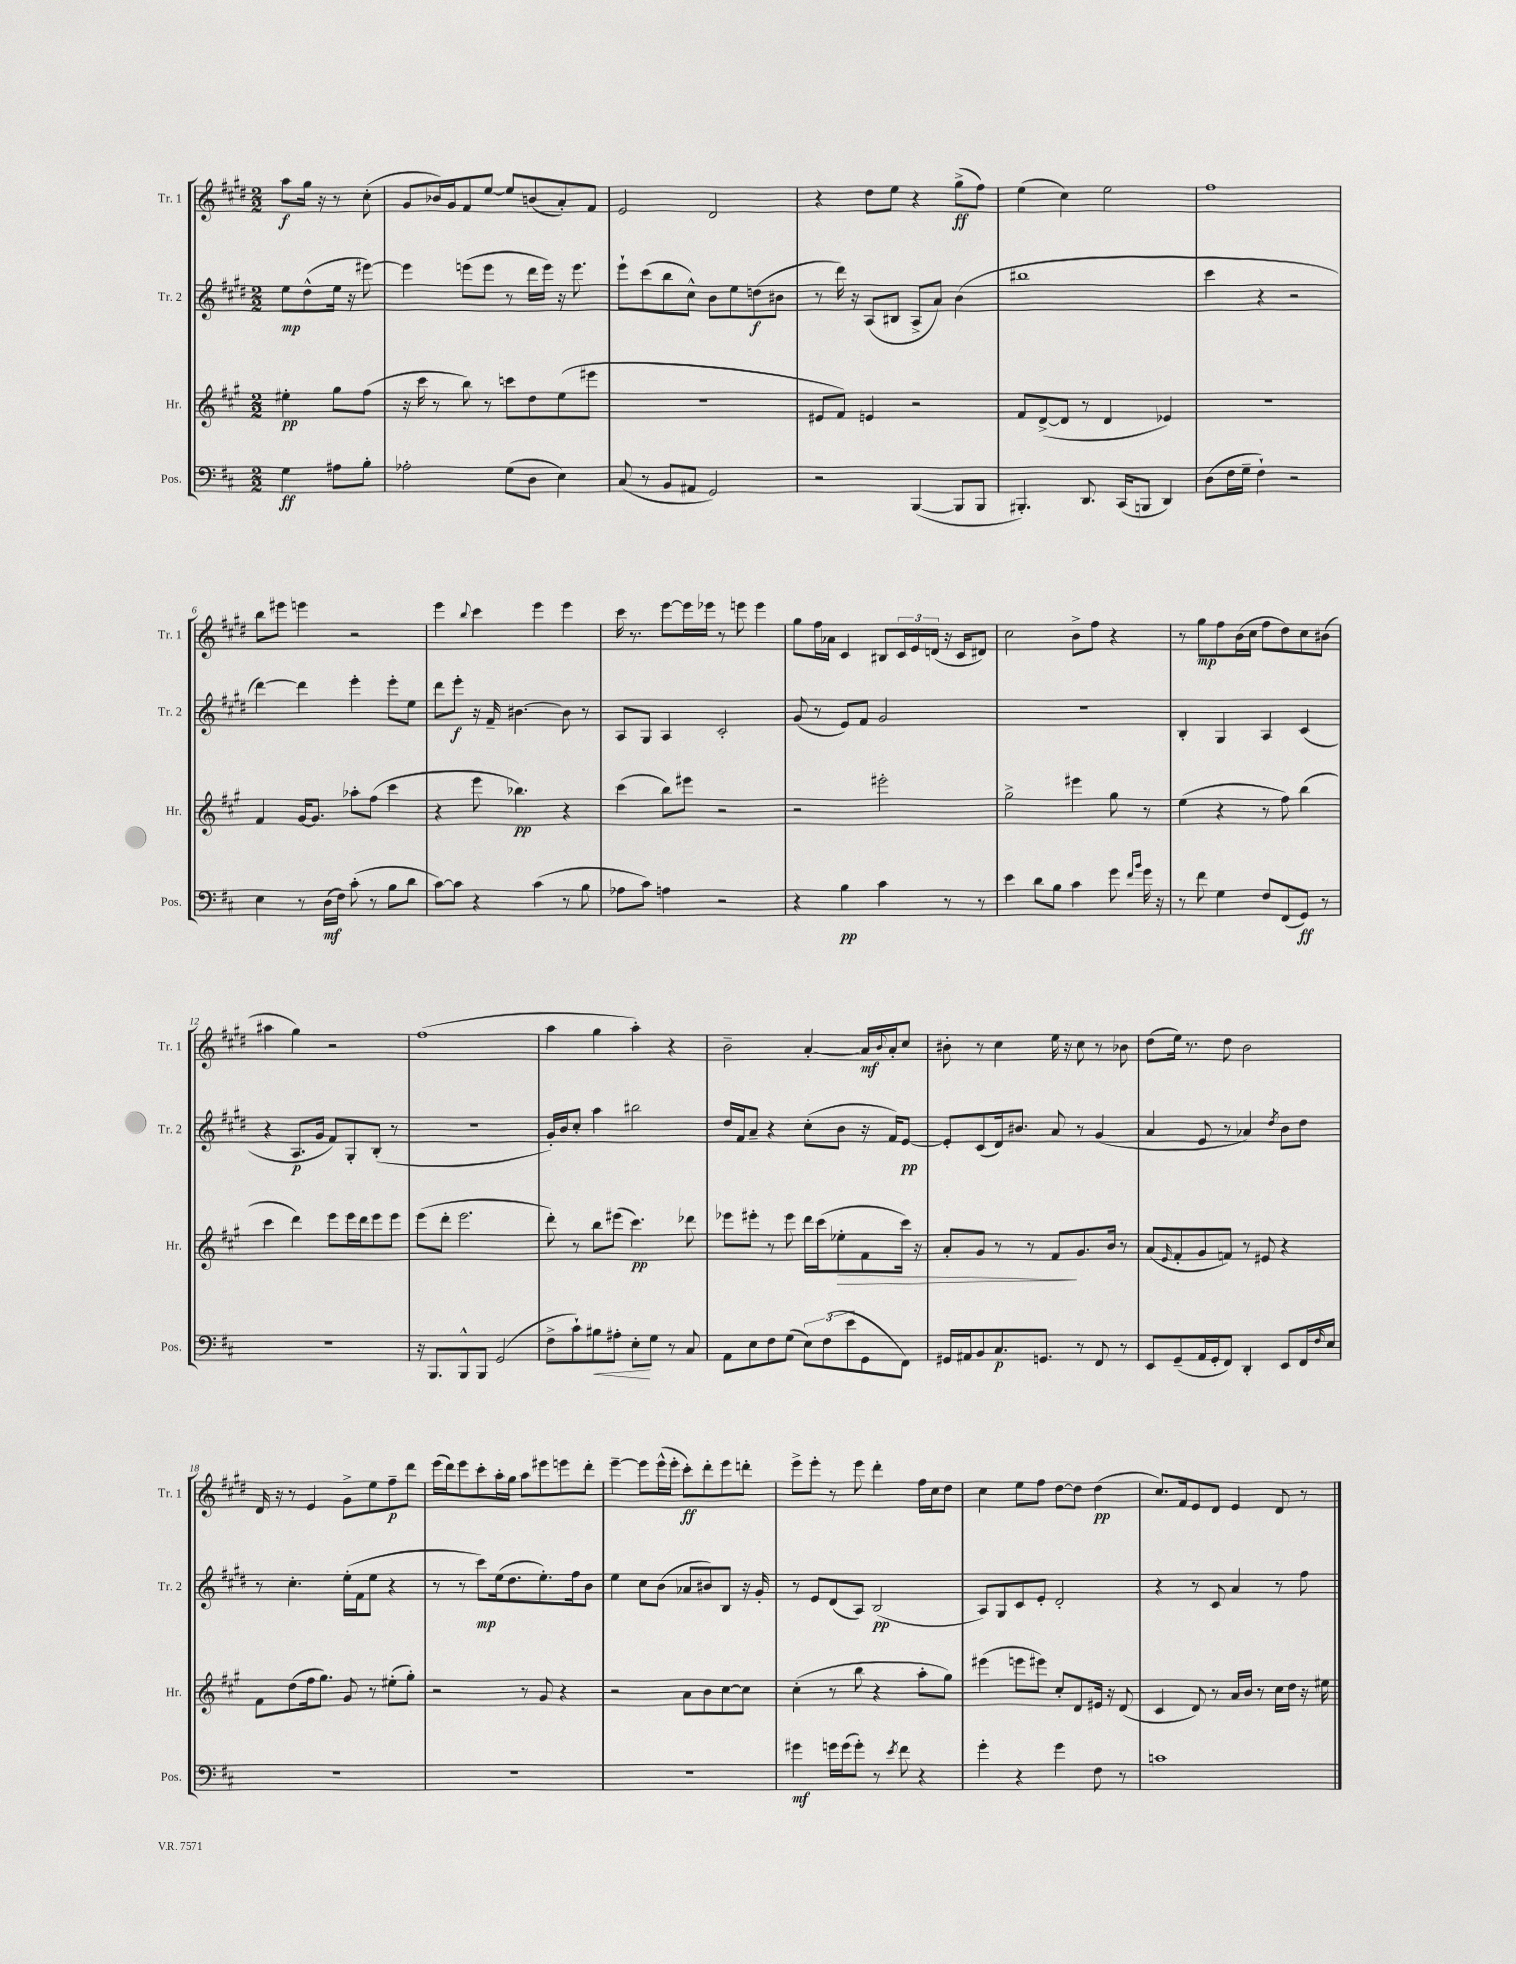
<<
\new StaffGroup <<
\new Staff = "s0" \with { instrumentName = "Tr. 1" shortInstrumentName = "Tr. 1" } {
    \clef treble \key e \major \numericTimeSignature \time 2/2 \partial 2
    a''8\f gis''16 r16 r8 cis''8-.( |
    gis'8 bes'16) gis'16 fis'8 e''8~ e''8 b'8( a'8-.) fis'8 |
    e'2 dis'2 |
    r4 dis''8 e''8 r4 gis''8->\ff( fis''8) |
    e''4( cis''4) e''2 |
    fis''1 |
    b''8 eis'''8 e'''4 r2 |
    e'''4 \appoggiatura { b''8 } cis'''4 e'''4 e'''4 |
    cis'''16 r8. e'''8~ e'''16 ees'''16 r8 e'''8 e'''4 |
    gis''8 fis''16 aes'16 cis'4 bis8 \tuplet 3/2 { cis'16 e'16 d'16( } r16 cis'16 dis'8) |
    cis''2 b'8-> fis''8 r4 |
    r8 gis''8\mp fis''8 b'16( cis''16 fis''8 dis''8) cis''8 bis'8( |
    ais''4 gis''4) r2 |
    fis''1( |
    a''4 gis''4 a''4-.) r4 |
    b'2-- a'4~-. a'16\mf \appoggiatura { b'8 } a'16-. cis''8 |
    bis'8-. r8 cis''4 e''16 r16 cis''8 r8 bes'8 |
    dis''8( e''16) r8. dis''8 b'2 |
    dis'16 r16 r8 e'4 gis'8-> e''8 fis''8--\p dis'''8 |
    e'''16( dis'''16) e'''8 cis'''8-. a''16-. gis''16 a''8 eis'''8 e'''8 dis'''8-. |
    e'''4~-- e'''8 e'''16-^( e'''16-. cis'''8-.\ff) dis'''8-. e'''8 d'''8-. |
    e'''8-> e'''8-. r8 e'''8 dis'''4-. fis''16 cis''16 dis''8 |
    cis''4 e''8 fis''8 dis''8~ dis''8 dis''4\pp( |
    cis''8.) fis'16 e'8 dis'8 e'4 dis'8 r8 \bar "|." |
}
\new Staff = "s1" \with { instrumentName = "Tr. 2" shortInstrumentName = "Tr. 2" } {
    \clef treble \key e \major \numericTimeSignature \time 2/2 \partial 2
    e''8\mp dis''8-^( e''16 r16 eis'''8~) |
    eis'''4 e'''8( e'''8 r8 dis'''16 e'''16) r16 e'''8. |
    e'''8-! cis'''8( b''8 cis''8-^) b'8 e''8 d''8\f( bis'8 |
    r8 dis'''16) r16 a8( bis8 a8-> a'8) b'4( |
    bis''1 |
    cis'''4 r4 r2 |
    dis'''4~) dis'''4 e'''4-. e'''8-. e''8 |
    dis'''8 e'''8-.\f r16 fis'16-- bis'4.~ bis'8 r8 |
    a8 gis8 a4 cis'2-. |
    gis'8( r8 e'8) fis'8 gis'2 |
    R1 |
    b4-. gis4 a4 cis'4( |
    r4 a8.\p gis'16 fis'8) gis8-. b8-.( r8 |
    r1 |
    gis'16-.) b'16 cis''8-. a''4 bis''2 |
    dis''16 fis'16 a'8-- r4 cis''8-.( b'8 r16 fis'16) e'8~\pp |
    e'8-. cis'8( dis'16) bis'8. a'8 r8 gis'4( |
    a'4 e'8 r8 aes'4) \acciaccatura { dis''8 } b'8 dis''8 |
    r8 cis''4.-. e''16-.( fis'16 e''8 r4 |
    r8 r8 cis'''8\mp) e''16( dis''8. e''8.-.) fis''16 b'8 |
    e''4 cis''8 b'8( aes'8 bis'8) b8 r16 gis'16-. |
    r8 e'8 dis'8( a8) b2\pp( |
    a8) gis8 cis'8 e'8-. dis'2-. |
    r4 r8 cis'8 a'4 r8 fis''8 \bar "|." |
}
\new Staff = "s2" \with { instrumentName = "Hr." shortInstrumentName = "Hr." } {
    \clef treble \key a \major \numericTimeSignature \time 2/2 \partial 2
    eis''4-.\pp gis''8 fis''8( |
    r16 cis'''16 r8 b''8) r8 c'''8 d''8 e''8( eis'''8 |
    R1 |
    eis'8 fis'8) e'4 r2 |
    fis'8 d'8~->( d'8 r8 d'4 ees'4) |
    r1 |
    fis'4 gis'16~ gis'8. aes''8-. fis''8( cis'''4 |
    r4 e'''8 bes''4.\pp) r4 |
    cis'''4( b''8) eis'''8 r2 |
    r2 eis'''2-. |
    gis''2-> eis'''4 gis''8 r8 |
    e''4( r4 r8 fis''8) b''4( |
    cis'''4 d'''4) e'''8 e'''16 d'''16 e'''8 e'''8 |
    e'''8( d'''8-. e'''2. |
    d'''8-.) r8 b''8 eis'''8( cis'''4.\pp) des'''8 |
    ees'''8 eis'''8-. r8 eis'''8 d'''16 cis'''16( ees''8-.\> fis'8 cis'''16) r16 |
    a'8-. gis'8 r8 r8 fis'8\! gis'8. b'16 r8 |
    a'8( \grace { e'16 } fis'8-. gis'8 f'8) r8 eis'8 r4 |
    fis'8 d''8( fis''16 gis''8.) gis'8 r8 eis''8-.( gis''8-.) |
    r2 r8 gis'8 r4 |
    r2 a'8 b'8 cis''8~ cis''8 |
    cis''4-.( r8 b''8 r4 a''8-. gis''8) |
    eis'''4( e'''8 eis'''8) cis''8-. d'8 eis'16 r16 d'8( |
    cis'4 d'8) r8 a'16 b'16 r8 cis''16 d''16 r16 eis''16 \bar "|." |
}
\new Staff = "s3" \with { instrumentName = "Pos." shortInstrumentName = "Pos." } {
    \clef bass \key d \major \numericTimeSignature \time 2/2 \partial 2
    g4\ff ais8 b8-. |
    aes2-. g8( d8 e4) |
    cis8( r8 b,8 ais,8 g,2) |
    r2 b,,4~( b,,8 b,,8 |
    bis,,4.-.) d,8. cis,16( b,,8 d,4) |
    d8( fis16 g16-- fis4-!) r2 |
    e4 r8 d16\mf( fis16) cis'8-.( r8 b8 d'8 |
    cis'8~) cis'8 r4 cis'4( r8 b8 |
    aes8 cis'8) a4 r2 |
    r4 b4\pp cis'4 r8 r8 |
    e'4 d'8 b8 cis'4 g'8 \grace { fis'16 b'16 } g'16 r16 |
    r8 fis'8 g4 fis8 fis,8( g,8\ff) r8 |
    r1 |
    r16 b,,8. b,,8-^ b,,8 g,2( |
    fis8-> cis'8-!) bis8\< ais8-. e8-.\! g8 r8 cis8 |
    a,8 e8 fis8 g8( \tuplet 3/2 { e8) fis8( e'8 } g,8 fis,8) |
    gis,16 ais,16 b,8 cis8.\p g,8. r8 fis,8 r8 |
    e,8 g,8--( a,16 g,16-. fis,8) d,4-. e,8 fis,16 \grace { fis16 } e16 |
    R1 |
    R1 |
    R1 |
    gis'4\mf g'16 g'16( g'8-.) r8 \acciaccatura { e'8 } fis'8 r4 |
    g'4-. r4 g'4 fis8 r8 |
    c'1 \bar "|." |
}
>>
>>
